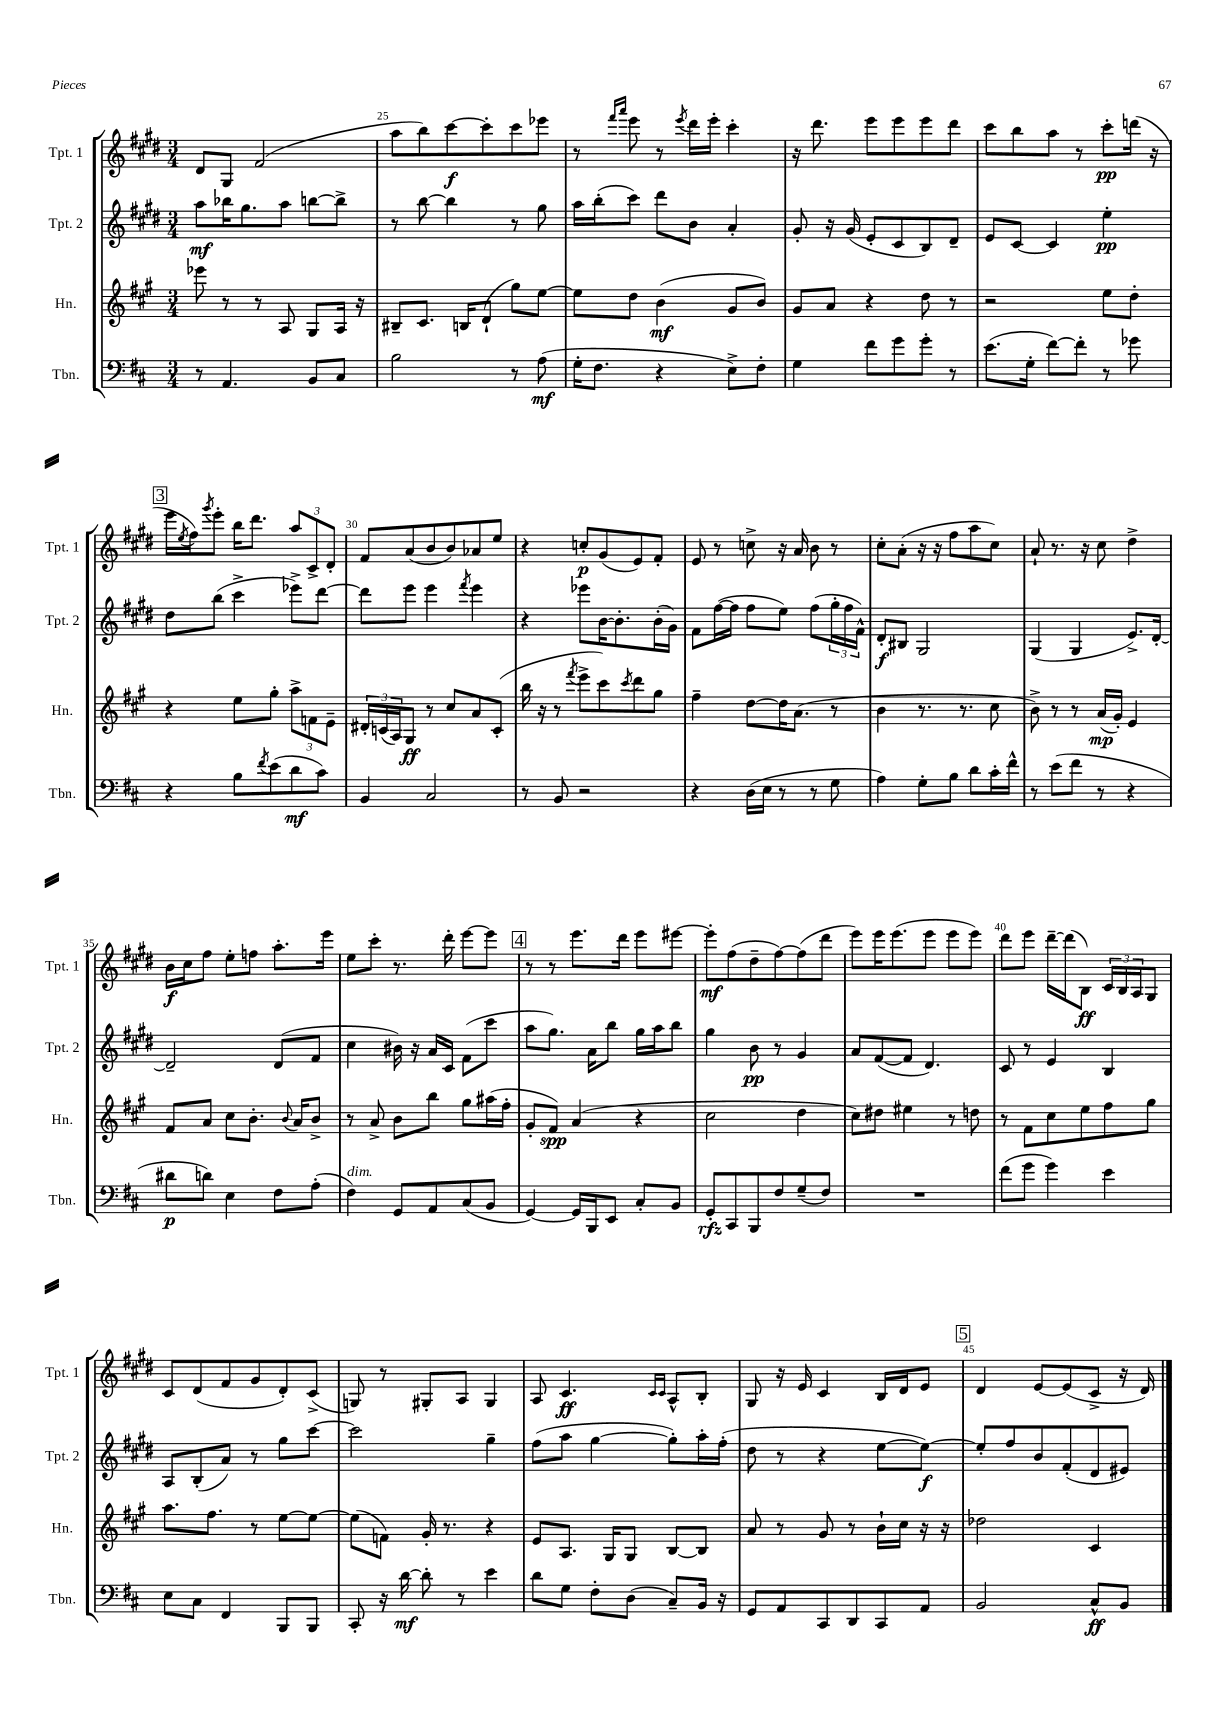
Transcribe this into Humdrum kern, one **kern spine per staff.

**kern	**dynam	**kern	**dynam	**kern	**dynam	**kern	**dynam
*part4	*part4	*part3	*part3	*part2	*part2	*part1	*part1
*staff4	*staff4	*staff3	*staff3	*staff2	*staff2	*staff1	*staff1
*I"Tbn.	*	*I"Hn.	*	*I"Tpt. 2	*	*I"Tpt. 1	*
*I'Tbn.	*	*I'Hn.	*	*I'Tpt. 2	*	*I'Tpt. 1	*
*clefF4	*	*clefG2	*	*clefG2	*	*clefG2	*
*k[f#c#]	*	*k[f#c#g#]	*	*k[f#c#g#d#]	*	*k[f#c#g#d#]	*
*M3/4	*	*M3/4	*	*M3/4	*	*M3/4	*
=24	=24	=24	=24	=24	=24	=24	=24
8r	.	8eee-X\	.	8aa\L	mf	8d#/L	.
4.AA/	.	8r	.	16bb-X\K	.	8G#/J	.
.	.	.	.	8.gg#\	.	.	.
.	.	8r	.	.	.	(2f#/	.
.	.	8A/	.	8aa\J	.	.	.
8BB/L	.	8G#/L	.	[8bbn\L	.	.	.
8C#/J	.	16A/Jk	.	8bb^\J]	.	.	.
.	.	16r	.	.	.	.	.
=25	=25	=25	=25	=25	=25	=25	=25
2B\	.	8B#X~/L	.	8r	.	8aa\L	.
.	.	8.c#/J	.	[8bb\	.	8bb\)	.
.	.	.	.	4bb\]	.	[8ccc#\	f
.	.	16Bn/KL	.	.	.	.	.
.	.	(8d`/J	.	.	.	8ccc#'\]	.
8r	.	8gg#\L)	.	8r	.	8ccc#\	.
(8A\	mf	[8ee\J	.	8gg#\	.	8eee-X\J	.
=26	=26	=26	=26	=26	=26	=26	=26
16G'\KL	.	8ee\L]	.	16aa\LL	.	8r	.
8.F#\J	.	.	.	(16bb'\J	.	.	.
.	.	.	.	.	.	16qqfff#/LL	.
.	.	.	.	.	.	16qqaaa/JJ	.
.	.	8dd\J	.	8ccc#\J)	.	8eee\	.
4r	.	(4b\	mf	8ddd#\L	.	8r	.
.	.	.	.	.	.	8qeee/	.
.	.	.	.	8b\J	.	16ddd#\LL	.
.	.	.	.	.	.	16eee'\JJ	.
8E^\L)	.	8g#/L	.	4a'/	.	4ccc#'\	.
8F#'\J	.	8b/J)	.	.	.	.	.
=27	=27	=27	=27	=27	=27	=27	=27
4G\	.	8g#/L	.	8g#'/	.	16r	.
.	.	.	.	.	.	8.ddd#\	.
.	.	8a/J	.	16r	.	.	.
.	.	.	.	(16g#/	.	.	.
8f#\L	.	4r	.	8e'/L	.	8eee\L	.
8g\	.	.	.	8c#/	.	8eee\	.
8g'\J	.	8dd\	.	8B/)	.	8eee\	.
8r	.	8r	.	8d#~/J	.	8ddd#\J	.
=28	=28	=28	=28	=28	=28	=28	=28
(8.e\L	.	2r	.	8e/L	.	8ccc#\L	.
.	.	.	.	[8c#/J	.	8bb\	.
16G'\Jk	.	.	.	.	.	.	.
[8f#\L)	.	.	.	4c#/]	.	8aa\J	.
8f#'\J]	.	.	.	.	.	8r	.
8r	.	8ee\L	.	4ee'\	pp	8ccc#'\L	pp
8g-X\	.	8dd'\J	.	.	.	(16dddn\Jk	.
.	.	.	.	.	.	16r	.
!!LO:LB:g=z
!!LO:REH:place=s1:t=3
=29	=29	=29	=29	=29	=29	=29	=29
4r	.	4r	.	8dd#\L	.	16eee\LL	.
.	.	.	.	.	.	8qee/	.
.	.	.	.	.	.	16ff#\J)	.
.	.	.	.	.	.	8qggg#/	.
.	.	.	.	(8bb\J	.	8eee'\J	.
8B\L	.	8ee\L	.	4ccc#^\	.	16bb\KL	.
.	.	.	.	.	.	8.ddd#\J	.
8qf#/	.	.	.	.	.	.	.
(8e\	.	8gg#'\J	.	.	.	.	.
8d\	mf	12aa^\L	.	8eee-X^\L)	.	12aa/L	.
.	.	12fn\	.	.	.	12c#^/	.
8c#\J)	.	.	.	[8ddd#\J	.	.	.
.	.	12e~\J	.	.	.	12d#'/J	.
=30	=30	=30	=30	=30	=30	=30	=30
4BB/	.	24d#X'/LL	.	8ddd#\L]	.	8f#/L	.
.	.	(24cn/	.	.	.	.	.
.	.	24A/J)	.	.	.	.	.
.	.	8G#/J	ff	8eee\J	.	(8a/	.
2C#/	.	8r	.	4eee\	.	8b/	.
.	.	8cc#/L	.	.	.	8b/)	.
.	.	.	.	8qfff#/	.	.	.
.	.	8a/	.	4eee\	.	8a-X/	.
.	.	(8c'/J	.	.	.	8ee/J	.
=31	=31	=31	=31	=31	=31	=31	=31
8r	.	16bb\	.	4r	.	4r	.
.	.	16r	.	.	.	.	.
8BB/	.	8r	.	.	.	.	.
.	.	8qfff#/	.	.	.	.	.
2r	.	8eee^\L	.	8eee-X\L	.	8ccn'/L	p
.	.	8ccc#\)	.	[16b\K	.	(8g#/	.
.	.	.	.	8.b'\]	.	.	.
.	.	8qccc#/	.	.	.	.	.
.	.	8ddd\	.	.	.	8e/)	.
.	.	8gg#\J	.	(16b'\L	.	8f#'/J	.
.	.	.	.	16g#\JJ)	.	.	.
=32	=32	=32	=32	=32	=32	=32	=32
4r	.	4ff#~\	.	8f#\L	.	8e/	.
.	.	.	.	([16ff#\L	.	8r	.
.	.	.	.	16ff#\JJ]	.	.	.
(16D\LL	.	[8dd\L	.	8ff#\L	.	8ccn^\	.
16E\JJ	.	.	.	.	.	.	.
8r	.	16dd\K]	.	8ee\J)	.	16r	.
.	.	(8.a\J	.	.	.	16a/	.
8r	.	.	.	(8ff#\L	.	8b\	.
8G\	.	8r	.	24gg#'\L	.	8r	.
.	.	.	.	24ff#\	.	.	.
.	.	.	.	24f#^^\JJ)	.	.	.
=33	=33	=33	=33	=33	=33	=33	=33
4A\)	.	4b\	.	8d#'/L	f	8cc#'\L	.
.	.	.	.	8B#X/J	.	(8a'\J	.
8G'\L	.	8.r	.	2G#/	.	16r	.
.	.	.	.	.	.	16r	.
8B\J	.	.	.	.	.	8ff#\L	.
.	.	8.r	.	.	.	.	.
8d\L	.	.	.	.	.	8aa\	.
16c#'\L	.	8cc#\	.	.	.	8cc#\J)	.
16f#^^\JJ	.	.	.	.	.	.	.
=34	=34	=34	=34	=34	=34	=34	=34
8r	.	8b^\)	.	(4G#/	.	8a`/	.
(8e\L	.	8r	.	.	.	8.r	.
8f#\J	.	8r	.	4G#/	.	.	.
.	.	.	.	.	.	16r	.
8r	.	(16a/LL	mp	.	.	8cc#\	.
.	.	16g#'/JJ)	.	.	.	.	.
4r	.	4e/	.	8.e^/L)	.	4dd#^\	.
.	.	.	.	[16d#'/Jk	.	.	.
!!LO:LB:g=z
=35	=35	=35	=35	=35	=35	=35	=35
8d#X\L	p	8f#/L	.	2d#~/]	.	16b\LL	f
.	.	.	.	.	.	16cc#\J	.
8dn\J)	.	8a/J	.	.	.	8ff#\J	.
4E\	.	8cc#\L	.	.	.	8ee'\L	.
.	.	8.b'\J	.	.	.	8ffn\J	.
8F#\L	.	.	.	(8d#/L	.	8.aa'\L	.
.	.	8qqb/	.	.	.	.	.
.	.	16a/KL	.	.	.	.	.
(8A'\J	.	8b^/J	.	8f#/J	.	.	.
.	.	.	.	.	.	16eee\Jk	.
=36	=36	=36	=36	=36	=36	=36	=36
!LO:TX:a:i:t=dim.	!	!	!	!	!	!	!
4F#\)	.	8r	.	4cc#\	.	8ee\L	.
.	.	8a^/	.	.	.	8ccc#'\J	.
8GG/L	.	8b\L	.	16b#X\)	.	8.r	.
.	.	.	.	16r	.	.	.
8AA/	.	8bb\J	.	16a/LL	.	.	.
.	.	.	.	16c#/JJ	.	16ddd#'\	.
(8C#/	.	8gg#\L	.	(8f#\L	.	[8eee\L	.
8BB/J	.	(16aa#X\L	.	8ccc#\J	.	8eee\J]	.
.	.	16ff#'\JJ	.	.	.	.	.
!!LO:REH:place=s1:t=4
=37	=37	=37	=37	=37	=37	=37	=37
[4GG/)	.	8g#'/L	.	8aa\L	.	8r	.
.	.	8f#/J)	spp	8.gg#\J)	.	8r	.
16GG/LL]	.	(4a/	.	.	.	8.eee\L	.
16BBB/J	.	.	.	16a\KL	.	.	.
8EE/J	.	.	.	8bb\J	.	.	.
.	.	.	.	.	.	16ddd#\Jk	.
8C#'/L	.	4r	.	16gg#\LL	.	8eee\L	.
.	.	.	.	16aa\J	.	.	.
8BB/J	.	.	.	8bb\J	.	[8eee#X\J	.
=38	=38	=38	=38	=38	=38	=38	=38
8GG'/L	rfz	2cc#\	.	4gg#\	.	8eee#'\L]	mf
8CC#/	.	.	.	.	.	(8ff#\	.
8BBB/	.	.	.	8b\	pp	8dd#~\	.
8F#/	.	.	.	8r	.	[8ff#\)	.
(8G~/	.	4dd\	.	4g#/	.	(8ff#\]	.
8F#/J)	.	.	.	.	.	8ddd#\J	.
=39	=39	=39	=39	=39	=39	=39	=39
2.r	.	8cc#\L)	.	8a/L	.	8eee\L)	.
.	.	8dd#X\J	.	([8f#/	.	16eee\K	.
.	.	.	.	.	.	(8.eee\	.
.	.	4ee#X\	.	8f#/J]	.	.	.
.	.	.	.	4.d#/)	.	8eee\J	.
.	.	8r	.	.	.	8eee\L	.
.	.	8ddn\	.	.	.	8eee\J)	.
=40	=40	=40	=40	=40	=40	=40	=40
(8f#\L	.	8r	.	8c#/	.	8ddd#\L	.
8g\J	.	8f#\L	.	8r	.	8eee\J	.
4g\)	.	8cc#\	.	4e/	.	[16ddd#~\LL	.
.	.	.	.	.	.	(16ddd#\J]	.
.	.	8ee\	.	.	.	8B\J)	ff
4e\	.	8ff#\	.	4B/	.	24c#/LL	.
.	.	.	.	.	.	24B/	.
.	.	.	.	.	.	24A/J	.
.	.	8gg#\J	.	.	.	8G#/J	.
!!LO:LB:g=z
=41	=41	=41	=41	=41	=41	=41	=41
8E\L	.	8.aa\L	.	8A/L	.	8c#/L	.
8C#\J	.	.	.	(8B'/	.	(8d#/	.
.	.	8.ff#\J	.	.	.	.	.
4FF#/	.	.	.	8a/J)	.	8f#/	.
.	.	8r	.	8r	.	8g#/	.
8BBB/L	.	[8ee\L	.	8gg#\L	.	8d#'/)	.
8BBB/J	.	8ee\J_	.	[8ccc#\J	.	(8c#^/J	.
=42	=42	=42	=42	=42	=42	=42	=42
8CC#'/	.	(8ee\L]	.	2ccc#\]	.	8Gn/)	.
16r	.	8fn\J)	.	.	.	8r	.
[16d\	mf	.	.	.	.	.	.
8d'\]	.	16g#'/	.	.	.	8G#X'/L	.
.	.	8.r	.	.	.	.	.
8r	.	.	.	.	.	8A/J	.
4e\	.	4r	.	4gg#~\	.	4G#/	.
=43	=43	=43	=43	=43	=43	=43	=43
8d\L	.	8e/L	.	(8ff#\L	.	8A/	.
8G\J	.	8.A/J	.	8aa\J	.	4.c#/	ff
8F#'\L	.	.	.	[4gg#\	.	.	.
.	.	16G#/KL	.	.	.	.	.
(8D\J	.	8G#/J	.	.	.	.	.
.	.	.	.	.	.	16qqc#/LL	.
.	.	.	.	.	.	16qqc#/JJ	.
8C#~/L)	.	[8B/L	.	8gg#'\L])	.	8A^^/L	.
16BB/Jk	.	8B/J]	.	16aa'\L	.	8B'/J	.
16r	.	.	.	(16ff#'\JJ	.	.	.
=44	=44	=44	=44	=44	=44	=44	=44
8GG/L	.	8a/	.	8dd#\	.	8G#/	.
8AA/	.	8r	.	8r	.	16r	.
.	.	.	.	.	.	16e/	.
8CC#/	.	8g#/	.	4r	.	4c#/	.
8DD/	.	8r	.	.	.	.	.
8CC#/	.	16b`\LL	.	[8ee\L	.	16B/LL	.
.	.	16cc#\JJ	.	.	.	16d#/J	.
8AA/J	.	16r	.	8ee\J_)	f	8e/J	.
.	.	16r	.	.	.	.	.
!!LO:REH:place=s1:t=5
=45	=45	=45	=45	=45	=45	=45	=45
2BB/	.	2dd-X\	.	8ee'/L]	.	4d#/	.
.	.	.	.	8ff#/	.	.	.
.	.	.	.	8b/	.	[8e/L	.
.	.	.	.	(8f#'/	.	(8e/]	.
8C#^^/L	ff	4c#/	.	8d#/	.	8c#^/J	.
8BB/J	.	.	.	8e#X/J)	.	16r	.
.	.	.	.	.	.	16d#/)	.
==	==	==	==	==	==	==	==
*-	*-	*-	*-	*-	*-	*-	*-
